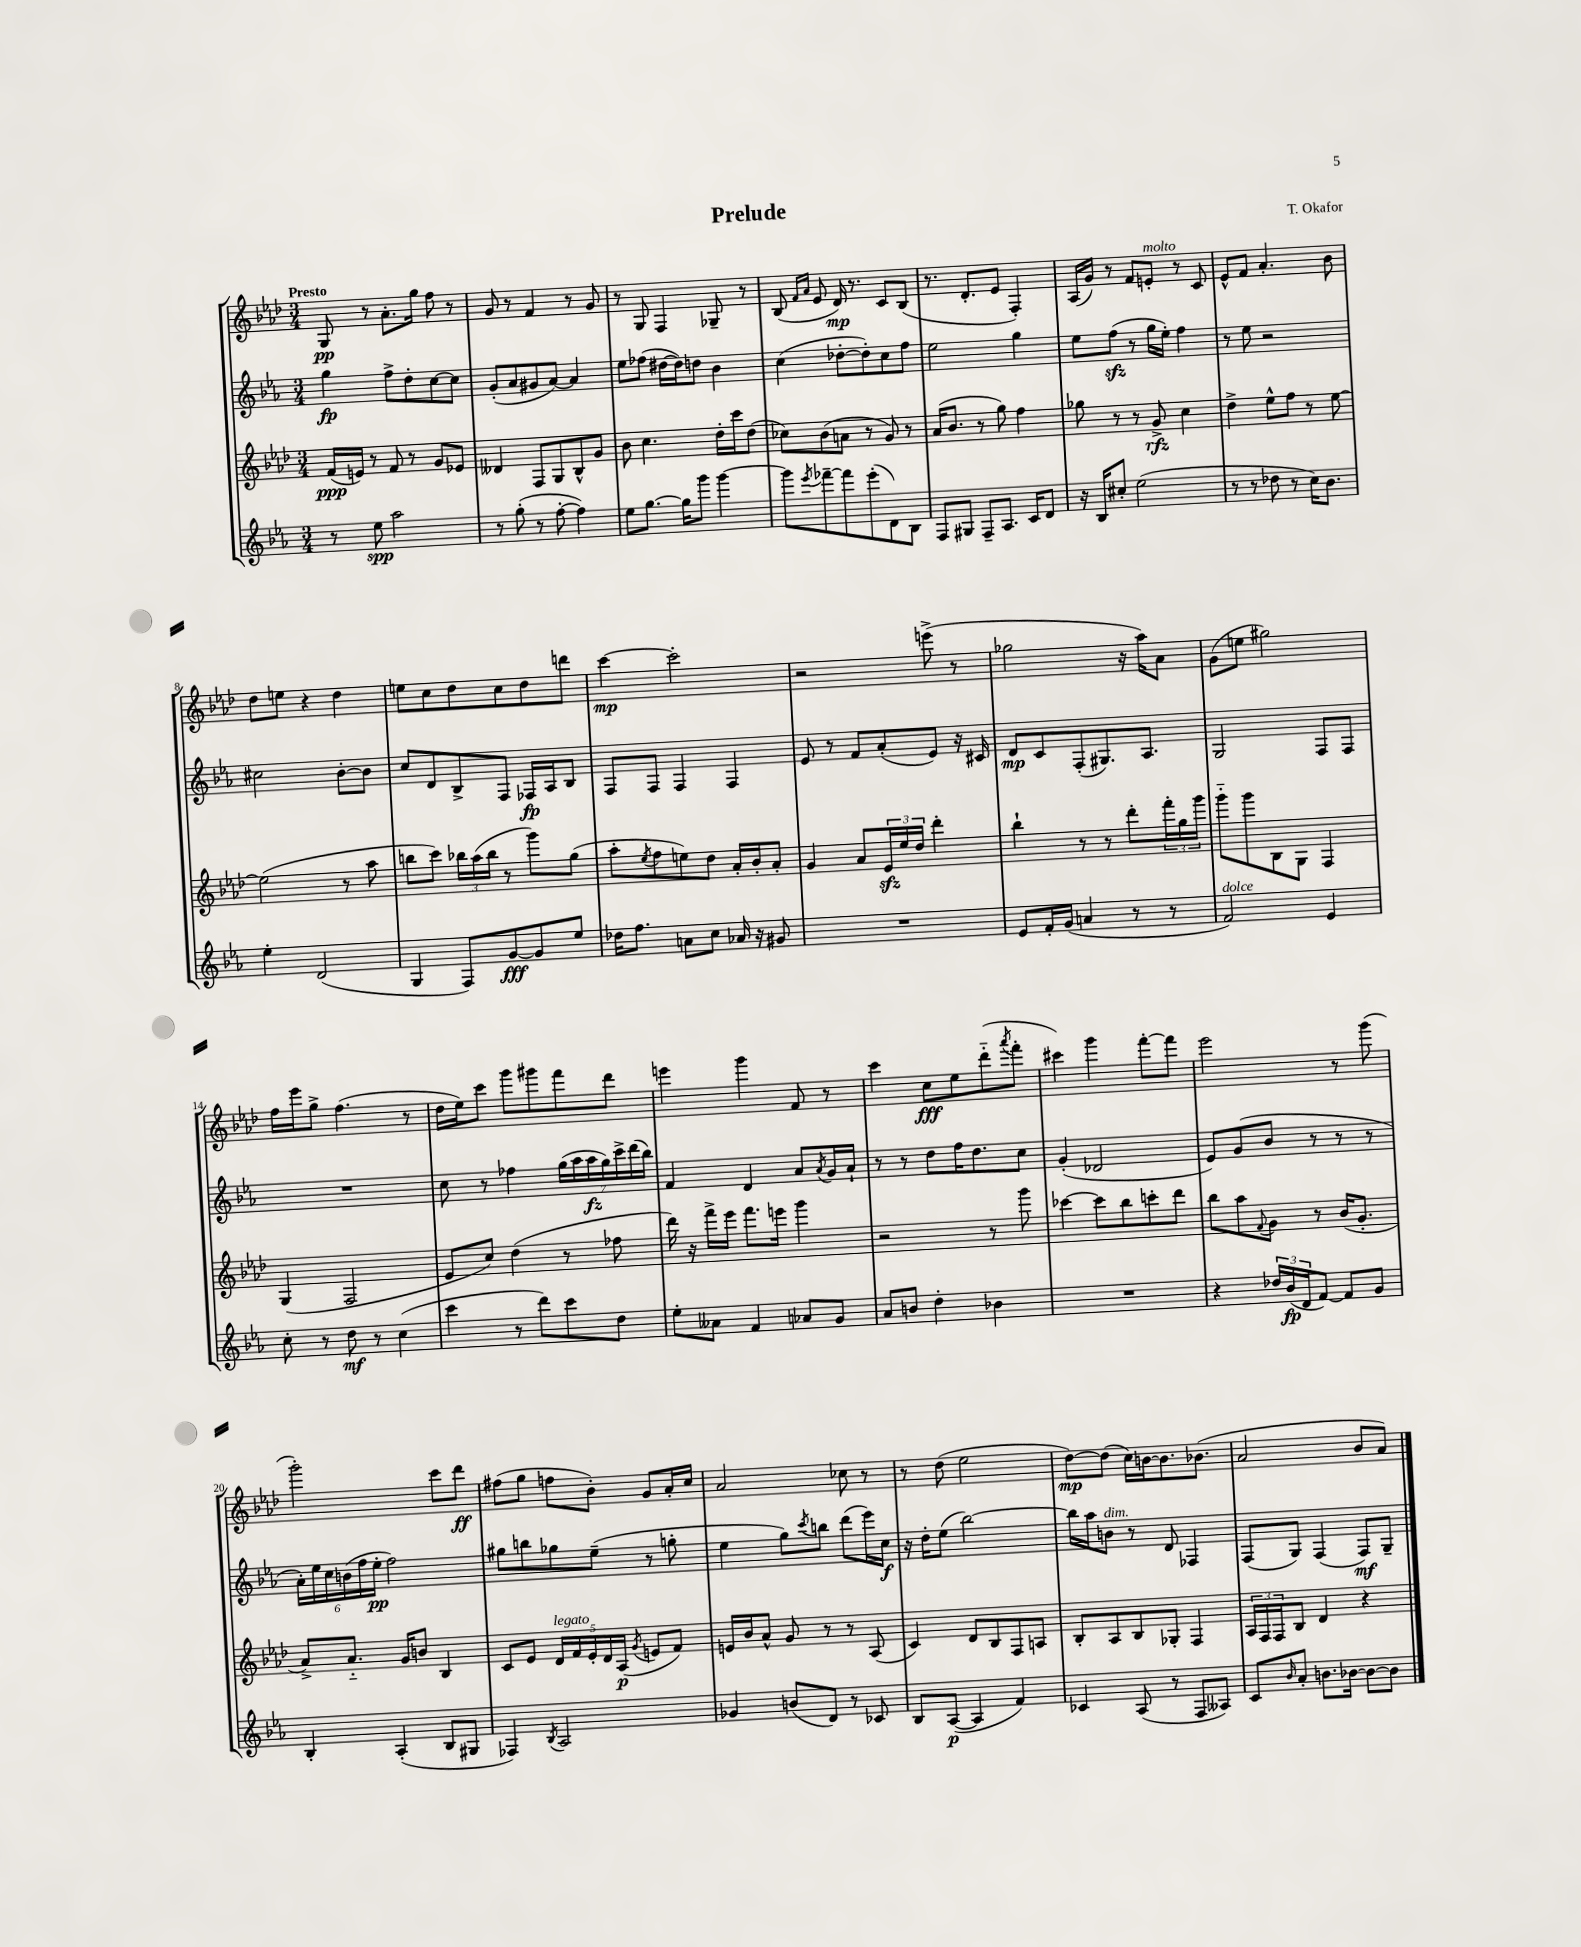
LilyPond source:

\header { title = "Prelude" composer = "T. Okafor" }
<<
\new StaffGroup <<
\new Staff = "s0" {
    \clef treble \key aes \major \numericTimeSignature \time 3/4 \tempo "Presto"
    g8\pp r8 aes'8.-. g''16 f''8 r8 |
    g'8 r8 f'4 r8 g'8 |
    r8 g8 f4 ges8-- r8 |
    bes8( \grace { f'16 aes'16 } ees'8 des'16\mp) r8. c'8 bes8( |
    r8. des'8.-. ees'8 f4-.) |
    aes16( g'16) r8 f'8 e'8-.^\markup { \italic "molto" } r8 c'8 |
    ees'8-^ f'8 aes'4.-. bes'8 |
    des''8 e''8 r4 des''4 |
    e''8 c''8 des''8 c''8 des''8 d'''8 |
    c'''4~\mp c'''2-. |
    r2 e'''8->( r8 |
    ges''2 r16 aes''16) aes'8 |
    g'8( e''8 gis''2) |
    f''16 ees'''16 g''8-> f''4.( r8 |
    des''16 ees''16) c'''8 g'''8 gis'''8 f'''8 des'''8 |
    e'''4 g'''4 f'8 r8 |
    c'''4 c''8\fff ees''8 des'''8-_( \acciaccatura { aes'''8 } f'''8-. |
    cis'''4) g'''4 f'''8~-. f'''8 |
    ees'''2 r8 g'''8( |
    g'''2-.) c'''8 des'''8\ff |
    fis''8( g''8 f''8 bes'8-.) g'8 aes'16-. c''16 |
    aes'2 ces''8 r8 |
    r8 des''8( ees''2 |
    des''8~\mp) des''8( c''16) b'16~ b'8. bes'8.( |
    aes'2 bes'8 aes'8) \bar "|." |
}
\new Staff = "s1" {
    \clef treble \key ees \major \numericTimeSignature \time 3/4
    g''4\fp f''8-> d''8-. c''8~ c''8 |
    g'8-.( aes'8 gis'8 aes'8~) aes'4 |
    ees''8 fes''8( dis''16~ dis''16) d''8 bes'4 |
    c''4( des''8~-. des''8-.) c''8 f''8 |
    ees''2 g''4 |
    ees''8 f''8\sfz( r8 g''16 ees''16-.) f''4 |
    r8 ees''8 r2 |
    cis''2 bes'8~-. bes'8 |
    c''8 d'8 bes8-> f8 fes16\fp aes16 bes8 |
    f8 f8 f4 f4 |
    ees'8 r8 f'8 aes'8-.( ees'8) r16 cis'16 |
    d'8\mp c'8 f8-.( gis8.) aes8. |
    g2 f8 f8 |
    R2. |
    c''8 r8 fes''4 \tuplet 7/4 { g''16( aes''16 aes''16\fz g''16) c'''16-> d'''16( bes''16) } |
    f'4 d'4 aes'8 \acciaccatura { aes'8 } g'16 aes'16-! |
    r8 r8 d''8 f''16 d''8. c''8 |
    g'4-.( des'2 |
    ees'8) g'8( bes'8 r8 r8 r8 |
    \tuplet 6/4 { aes'16-.) ees''16 c''16 b'16( f''16 ees''16-.\pp } f''2) |
    gis''8 b''8 ges''8 ees''8--( r8 g''8-. |
    ees''4 g''8) \acciaccatura { c'''8 } b''8 d'''8( ees'''16) c''16\f |
    r16 d''16-. ees''8( bes''2~) |
    bes''16 aes''16 b'8^\markup { \italic "dim." } r8 d'8 fes4 |
    f8( g8) f4( f8\mf) g8-- \bar "|." |
}
\new Staff = "s2" {
    \clef treble \key aes \major \numericTimeSignature \time 3/4
    f'16\ppp( e'16) r8 f'8 r8 g'8 ees'8 |
    deses'4 f8 g8 bes8-^ g'8 |
    bes'8 c''4. des''16-. c'''16 des''8( |
    ces''8) bes'8( a'8 r8 g'8) r8 |
    aes'16( bes'8. r8 g''8) f''4 |
    ges''8 r8 r8 g'8->\rfz c''4 |
    des''4-> ees''8-^ f''8 r8 ees''8~ |
    ees''2( r8 aes''8 |
    b''8 c'''8) \tuplet 3/2 { bes''16 aes''16( bes''16 } r8 g'''8) g''8( |
    aes''8-. \acciaccatura { ees''8 } f''8 e''8) des''8 aes'16-. bes'16-. aes'8-. |
    g'4 aes'8 \tuplet 3/2 { ees'16\sfz ees''16 des''16 } des'''4-. |
    bes''4-! r8 r8 des'''8-. \tuplet 3/2 { f'''16-. g''16 g'''16 } |
    g'''8-_ g'''8 bes8 g8 f4 |
    g4( f2 |
    ees'8 c''8) des''4( r8 fes''8 |
    des'''16) r16 f'''16-> ees'''16 f'''8. e'''16 g'''4 |
    r2 r8 g'''8 |
    ces'''4~ ces'''8 bes''8 c'''8-. des'''8 |
    bes''8 aes''8 \appoggiatura { f'8 } g'8 r8 bes'16( g'8.-. |
    aes'8->) aes'8.-_ g'16 b'8 bes4 |
    c'8 ees'8 \tuplet 5/4 { des'16^\markup { \italic "legato" } f'16 ees'16-. des'16 aes16\p( } \acciaccatura { g'8 } e'8 f'8) |
    e'16 bes'16 aes'8-^ g'8 r8 r8 aes8( |
    c'4) des'8 bes8 f8 a8 |
    bes8-. aes8 bes8 ges8-. f4 |
    \tuplet 3/2 { aes16 f16 f16 } bes8 des'4 r4 \bar "|." |
}
\new Staff = "s3" {
    \clef treble \key ees \major \numericTimeSignature \time 3/4
    r8 ees''8\spp aes''2 |
    r8 g''8-.( r8 f''8~-. f''4) |
    ees''8 g''8.~ g''16 g'''8 g'''4~ |
    g'''8 \acciaccatura { ees'''8 } fes'''8~-- fes'''8 ees'''8-.( d'8) bes8 |
    f8 gis8 f8-- aes8. c'16 d'8 |
    r16 bes16 cis''8-. ees''2( |
    r8 r8 des''8 r8 c''16) bes'8. |
    ees''4-. d'2( |
    g4 f8) g'8~\fff g'8 ees''8 |
    des''16 f''8. a'8 c''8 aes'16 r16 gis'8 |
    R2. |
    ees'8 f'16-. g'16( a'4 r8 r8 |
    f'2^\markup { \italic "dolce" }) ees'4 |
    c''8-. r8 d''8\mf r8 c''4( |
    c'''4 r8 d'''8) c'''8 d''8 |
    ees''8-. aeses'8 f'4 aes'8 g'8 |
    aes'8 b'8 d''4-. bes'4 |
    R2. |
    r4 \tuplet 3/2 { des''16 bes'16\fp( d'16 } f'8~) f'8 g'8 |
    bes4-. aes4-.( bes8 gis8 |
    fes4) \acciaccatura { bes8 } aes2 |
    ges'4 b'8( d'8) r8 ces'8 |
    bes8 aes8~\p( aes4 f'4) |
    ces'4 aes8( r8 f8 aeses8) |
    c'8 \grace { bes'16 } aes'8-. b'8. bes'16~ bes'8~ bes'8 \bar "|." |
}
>>
>>
